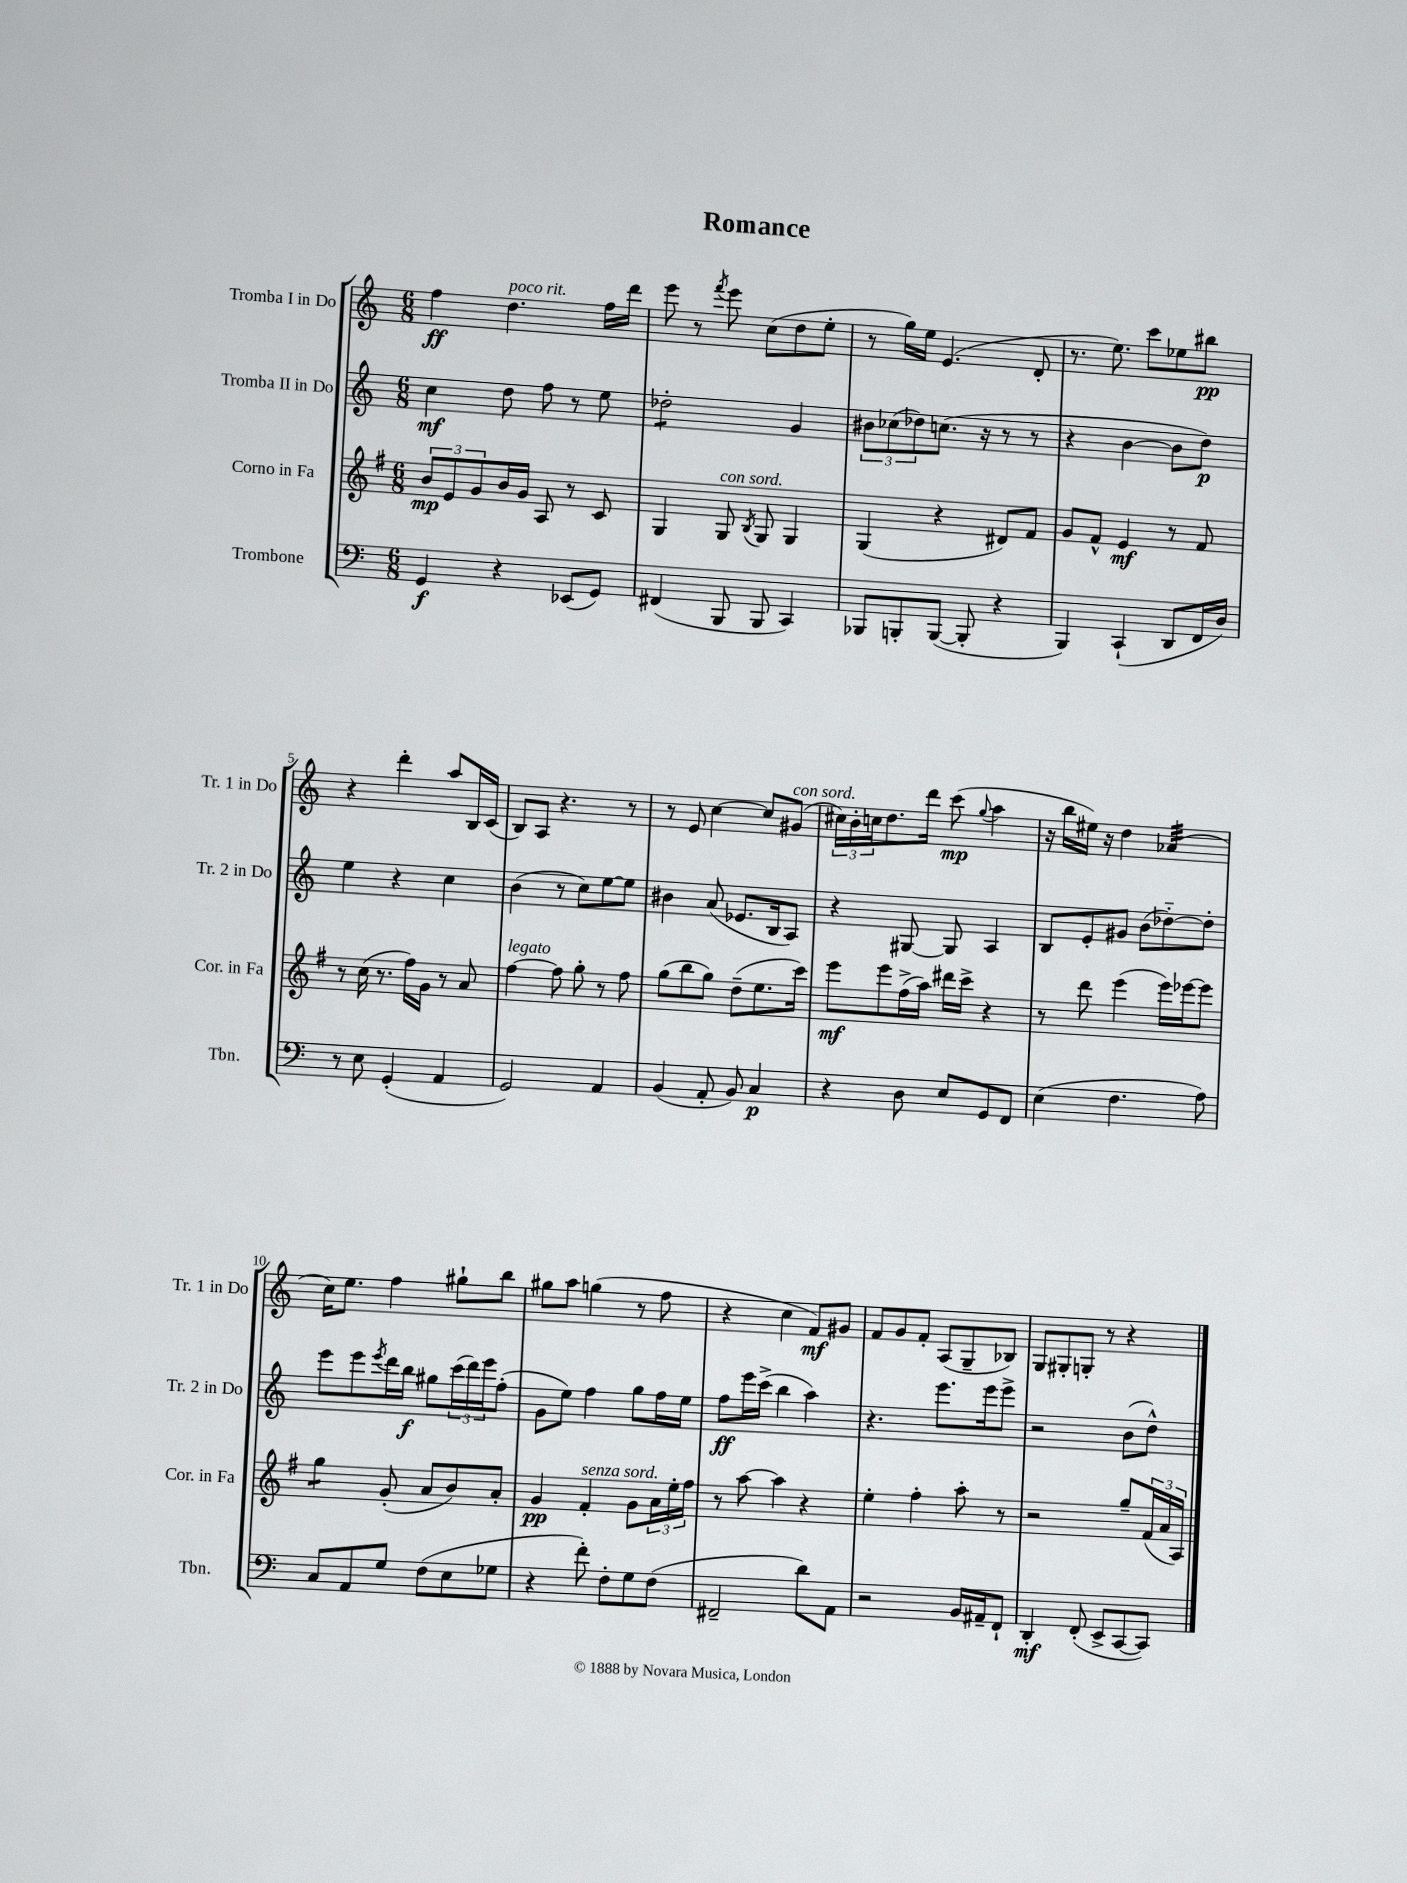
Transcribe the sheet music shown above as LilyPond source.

\header { title = "Romance" }
<<
\new StaffGroup <<
\new Staff = "s0" \with { instrumentName = "Tromba I in Do" shortInstrumentName = "Tr. 1 in Do" } {
    \clef treble \key c \major \numericTimeSignature \time 6/8
    f''4\ff d''4.^\markup { \italic "poco rit." } f''16 d'''16 |
    e'''8 r8 \acciaccatura { f'''8 } e'''8 c''8( d''8 e''8-. |
    r8 g''16) e''16 e'4.( d'8-. |
    r8. e''8.) c'''8 ees''8 bis''8\pp |
    r4 d'''4-. a''8 b16 c'16( |
    b8) a8 r4. r8 |
    r8 e'8 c''4~ c''8 gis'8^\markup { \italic "con sord." }( |
    \tuplet 3/2 { cis''16) b'16-. c''16 } d''8. d'''16 c'''8\mp( \appoggiatura { g''8 } a''4 |
    r16 b''16 eis''16) r16 d''4 aes'4:32( |
    c''16) e''8. f''4 gis''8-! b''8 |
    gis''8 a''8 g''4( r8 f''8 |
    r4 c''4 f'8\mf) gis'8 |
    f'8 g'8 f'8-. a8( g8-- bes8) |
    g8 gis8-. g8-. r8 r4 \bar "|." |
}
\new Staff = "s1" \with { instrumentName = "Tromba II in Do" shortInstrumentName = "Tr. 2 in Do" } {
    \clef treble \key c \major \numericTimeSignature \time 6/8
    c''4\mf d''8 f''8 r8 e''8 |
    des''2:8-. g'4 |
    \tuplet 3/2 { bis'8 ces''8( des''8) } c''8.( r16 r8 r8 |
    r4 b'4~ b'8 d''8\p) |
    e''4 r4 c''4 |
    b'4( r8 c''8) e''8~ e''8 |
    bis'4 a'8( ees'8. b16 a8) |
    r4 gis8~ gis8 a4 |
    b8 e'8-. gis'8 b'8( des''8~-_) des''8-. |
    e'''8 e'''8 \acciaccatura { e'''8 } d'''16 b''16\f gis''8 \tuplet 3/2 { c'''16( d'''16) e'''16 } f''8-.( |
    g'8 e''8) f''4 g''8 f''16 e''16 |
    f''8\ff e'''16 c'''16->( b''4 a''4) |
    r4. e'''8. e'''16 e'''8-> |
    r2 b'8( d''8-^) \bar "|." |
}
\new Staff = "s2" \with { instrumentName = "Corno in Fa" shortInstrumentName = "Cor. in Fa" } {
    \clef treble \key g \major \numericTimeSignature \time 6/8
    \tuplet 3/2 { b'8\mp e'8 g'8 } b'16 g'16 a8 r8 c'8 |
    g4 g8^\markup { \italic "con sord." } \acciaccatura { b8 } g8 g4 |
    g4( r4 dis'8) fis'8 |
    g'8 fis'8-^ e'4\mf r8 fis'8 |
    r8 c''16( r8. fis''16) g'16 r8 a'8 |
    fis''4~^\markup { \italic "legato" } fis''8 g''8-. r8 fis''8 |
    g''8( b''8 g''8) d''8--( e''8. c'''16) |
    e'''8\mf e'''8 fis''16->( a''16) dis'''16 c'''16-> r4 |
    r8 d'''8 e'''4( e'''16) ees'''16~ ees'''8 |
    g''4:8 g'8-.( a'8 b'8) a'8-. |
    g'4\pp fis'4-.^\markup { \italic "senza sord." } g'8 \tuplet 3/2 { a'16 e''16-. fis''16 } |
    r8 a''8~ a''4 r4 |
    e''4-. fis''4-. a''8-. r8 |
    r2 g''8-- \tuplet 3/2 { fis'16( a'16 a16) } \bar "|." |
}
\new Staff = "s3" \with { instrumentName = "Trombone" shortInstrumentName = "Tbn." } {
    \clef bass \key c \major \numericTimeSignature \time 6/8
    g,4\f r4 ees,8( g,8) |
    fis,4( b,,8 b,,8 c,4) |
    bes,,8 b,,8-. b,,8~( b,,8-. r4 |
    b,,4) c,4-!( d,8 f,16 d16) |
    r8 e8 g,4-.( a,4 |
    g,2) a,4 |
    b,4( a,8-. b,8) c4\p |
    r4 d8 e8 g,8 f,8 |
    e4( f4. a8) |
    c8 a,8 g8 f8( e8 ges8 |
    r4 f'8-.) f8-. g8 f8( |
    fis,2-- d'8) a,8 |
    r2 b,16 ais,16-- f,8-! |
    d,4-.\mf f,8-.( e,8-> c,8~ c,8) \bar "|." |
}
>>
>>
